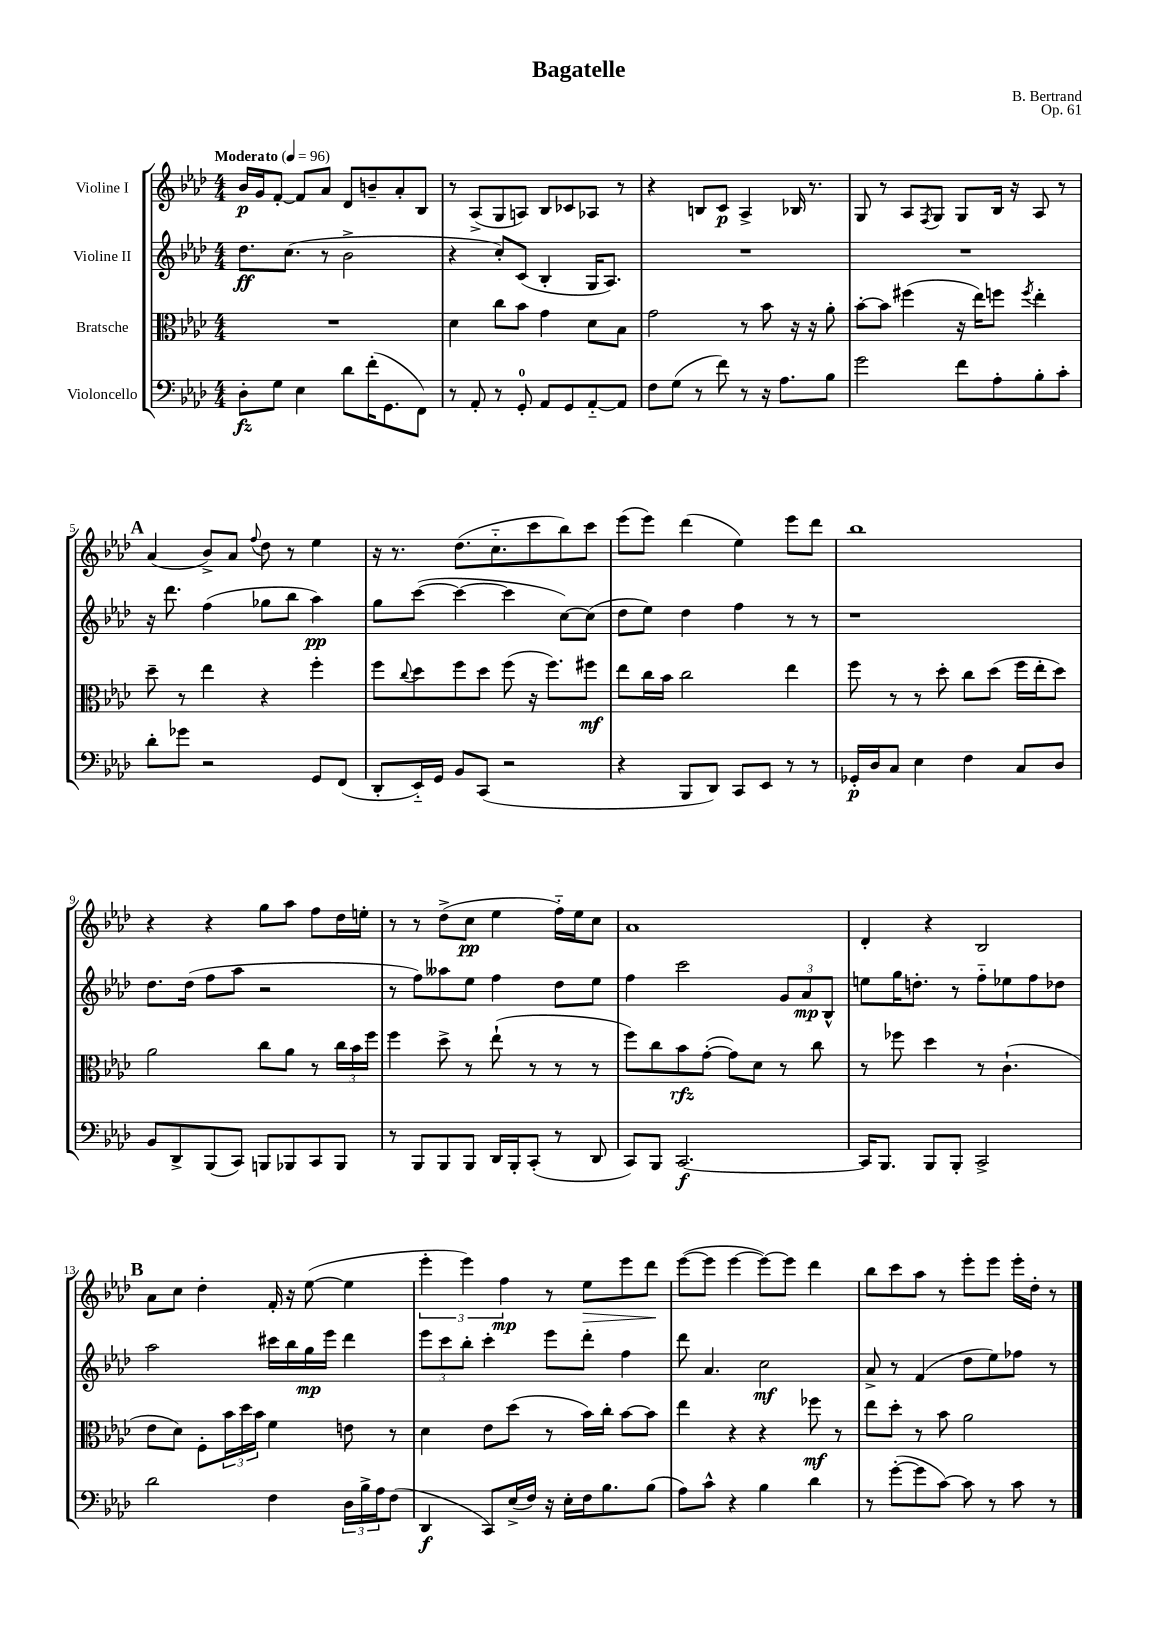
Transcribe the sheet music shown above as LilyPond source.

\header { title = "Bagatelle" composer = "B. Bertrand" opus = "Op. 61" }
<<
\new StaffGroup <<
\new Staff = "s0" \with { instrumentName = "Violine I" } {
    \clef treble \key aes \major \numericTimeSignature \time 4/4 \tempo "Moderato" 4 = 96
    bes'16\p g'16 f'8~-. f'8 aes'8 des'8 b'8-- aes'8-. bes8 |
    r8 aes8->( g8 a8) bes8 ces'8 aes8 r8 |
    r4 b8 c'8\p aes4-> bes16 r8. |
    g8 r8 aes8 \acciaccatura { f8 } g8 g8 bes16 r16 aes8 r8 |
    \mark \markup { \bold "A" } aes'4( bes'8->) aes'8 \appoggiatura { f''8 } des''8 r8 ees''4 |
    r16 r8. des''8.( c''8.-_ c'''8 bes''8) c'''8 |
    ees'''8( ees'''8) des'''4( ees''4) ees'''8 des'''8 |
    bes''1 |
    r4 r4 g''8 aes''8 f''8 des''16 e''16-. |
    r8 r8 des''8->( c''8\pp ees''4 f''16-_) ees''16 c''8 |
    aes'1 |
    des'4-. r4 bes2 |
    \mark \markup { \bold "B" } aes'8 c''8 des''4-. f'16-. r16 ees''8~( ees''4 |
    \tuplet 3/2 { ees'''4-. ees'''4) f''4\mp } r8 ees''8\> ees'''8 des'''8\! |
    ees'''8~( ees'''8 ees'''4~ ees'''8~) ees'''8 des'''4 |
    bes''8 c'''8 aes''8 r8 ees'''8-. ees'''8 ees'''16-. des''16-. r8 \bar "|." |
}
\new Staff = "s1" \with { instrumentName = "Violine II" } {
    \clef treble \key aes \major \numericTimeSignature \time 4/4
    des''8.\ff c''8.( r8 bes'2-> |
    r4 c''8-.) c'8( bes4-. g16 aes8.) |
    R1 |
    R1 |
    \mark \markup { \bold "A" } r16 des'''8. f''4( ges''8 bes''8 aes''4\pp) |
    g''8 c'''8~( c'''4~ c'''4 c''8~) c''8( |
    des''8 ees''8) des''4 f''4 r8 r8 |
    r1 |
    des''8. des''16( f''8 aes''8 r2 |
    r8 f''8) aeses''8 ees''8 f''4 des''8 ees''8 |
    f''4 c'''2 \tuplet 3/2 { g'8 aes'8\mp bes8-^ } |
    e''8 g''16 d''8.-. r8 f''8-_ ees''8 f''8 des''8 |
    \mark \markup { \bold "B" } aes''2 cis'''16 bes''16 g''16\mp ees'''16 des'''4 |
    \tuplet 3/2 { ees'''8 c'''8 bes''8-. } c'''4-. ees'''8 des'''8-. f''4 |
    des'''8 aes'4. c''2\mf |
    aes'8-> r8 f'4( des''8 ees''8) fes''8 r8 \bar "|." |
}
\new Staff = "s2" \with { instrumentName = "Bratsche" } {
    \clef alto \key aes \major \numericTimeSignature \time 4/4
    R1 |
    des'4 c''8 bes'8 g'4 des'8 bes8 |
    g'2 r8 bes'8 r16 r16 aes'8-. |
    bes'8~-. bes'8 fis''4( r16 ees''16) f''8 \acciaccatura { f''8 } ees''4-. |
    \mark \markup { \bold "A" } des''8-- r8 ees''4 r4 f''4-. |
    f''8 \appoggiatura { c''8 } des''8 f''8 des''8 f''8( r16 f''8.) fis''8\mf |
    ees''8 c''16 bes'16 c''2 ees''4 |
    f''8 r8 r8 des''8-. c''8 des''8( f''16 ees''16-. des''8) |
    aes'2 c''8 aes'8 r8 \tuplet 3/2 { c''16 bes'16 f''16 } |
    f''4 des''8-> r8 ees''8-!( r8 r8 r8 |
    f''8) c''8 bes'8\rfz g'8~-.( g'8) des'8 r8 c''8 |
    r8 fes''8 des''4 r8 c'4.-!( |
    \mark \markup { \bold "B" } ees'8 des'8) f8-. \tuplet 3/2 { bes'16 des''16 bes'16 } f'4 e'8 r8 |
    des'4 ees'8 des''8( r8 bes'16) c''16-. bes'8~ bes'8 |
    ees''4 r4 r4 fes''8\mf r8 |
    ees''8 des''8-. r8 bes'8 aes'2 \bar "|." |
}
\new Staff = "s3" \with { instrumentName = "Violoncello" } {
    \clef bass \key aes \major \numericTimeSignature \time 4/4
    des8-.\fz g8 ees4 des'8 f'16-.( g,8. f,8) |
    r8 aes,8-. r8 g,8-0-. aes,8 g,8 aes,8~-_ aes,8 |
    f8 g8( r8 f'8) r8 r16 aes8. bes8 |
    g'2 f'8 aes8-. bes8-. c'8-. |
    \mark \markup { \bold "A" } des'8-. ges'8 r2 g,8 f,8( |
    des,8-. ees,16-_) g,16 bes,8 c,8( r2 |
    r4 bes,,8 des,8) c,8 ees,8 r8 r8 |
    ges,16-.\p des16 c8 ees4 f4 c8 des8 |
    bes,8 des,8-> bes,,8( c,8) b,,8 bes,,8 c,8 bes,,8 |
    r8 bes,,8 bes,,8 bes,,8 des,16 bes,,16-. c,8-.( r8 des,8 |
    c,8) bes,,8 c,2.~\f |
    c,16 bes,,8. bes,,8 bes,,8-. c,2-> |
    \mark \markup { \bold "B" } des'2 f4 \tuplet 3/2 { des16 bes16-> aes16 } f8( |
    des,4\f c,8) ees16->( f16) r16 ees16-. f16 bes8. bes8( |
    aes8) c'8-^ r4 bes4 des'4 |
    r8 g'8~-.( g'8 c'8~) c'8 r8 c'8 r8 \bar "|." |
}
>>
>>
